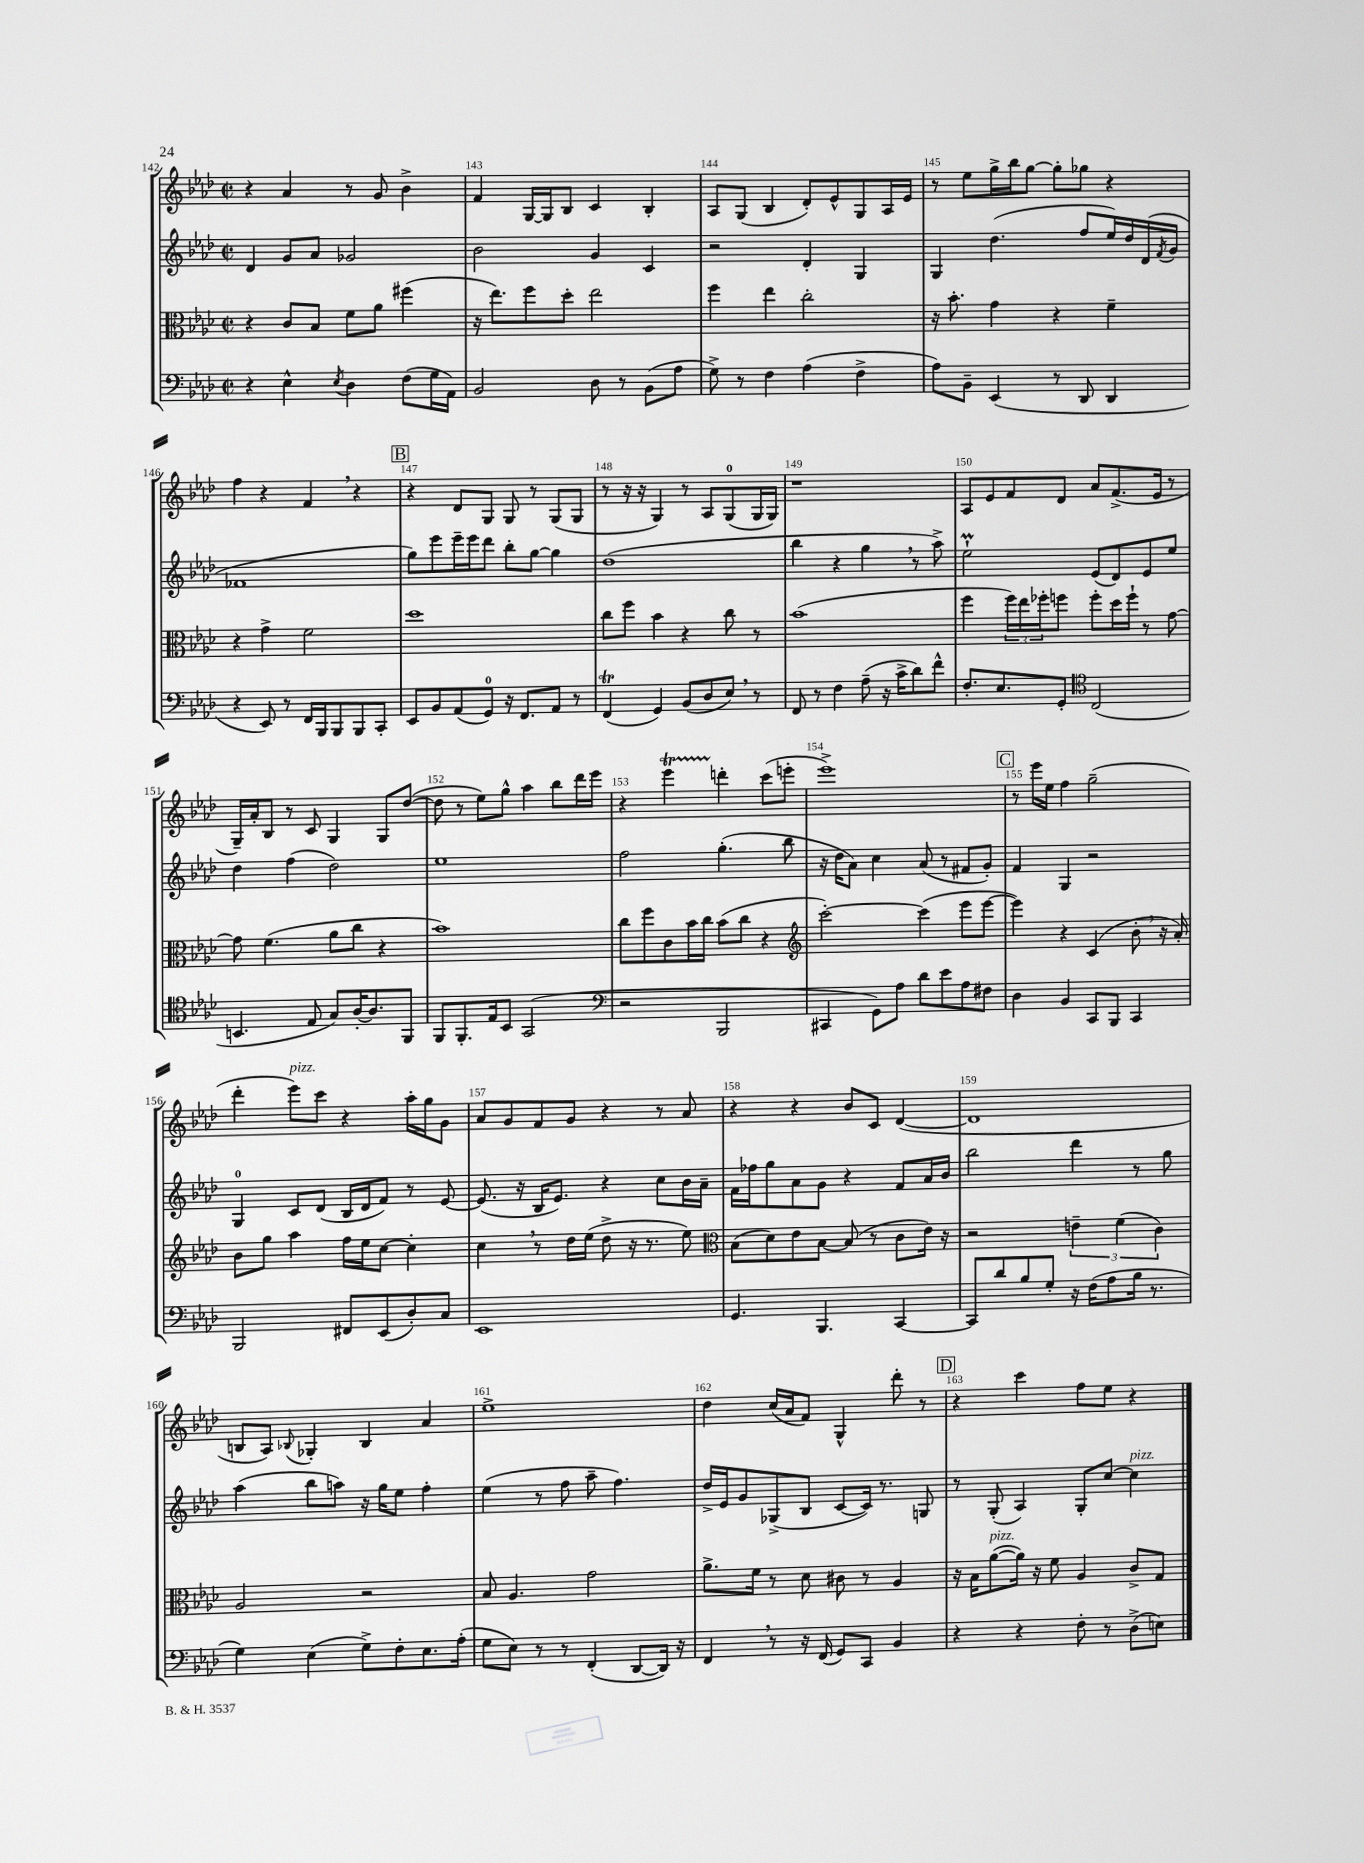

**kern	**kern	**kern	**kern
*staff4	*staff3	*staff2	*staff1
*clefF4	*clefC3	*clefG2	*clefG2
*k[b-e-a-d-]	*k[b-e-a-d-]	*k[b-e-a-d-]	*k[b-e-a-d-]
*M2/2	*M2/2	*M2/2	*M2/2
*met(c|)	*met(c|)	*met(c|)	*met(c|)
4r	4r	4d-	4r
4E-^^	8c	8g	4a-
.	8B-	8a-	.
8qE-	.	.	.
4D-	8f	2g-	8r
.	8a-	.	8g
(8F	(4ff#	.	4b-^
16G	.	.	.
16AA-)	.	.	.
=	=	=	=
2BB-	16r	2b-	4f
.	8.ee-)	.	.
.	8ff	.	[16G
.	.	.	16G]
.	8dd-'	.	8B-
8D-	2ee-	4g	4c
8r	.	.	.
(8BB-	.	4c	4B-'
8A-	.	.	.
=	=	=	=
8G^)	4ff	2r	8A-
8r	.	.	(8G
4F	4ee-	.	4B-
(4A-	2cc'	4d-'	8d-')
.	.	.	8e-^^
4F^	.	4G	8G
.	.	.	16A-
.	.	.	16e-
=	=	=	=
8A-)	16r	4G	8r
.	8.b-'	.	.
8BB-~	.	.	8ee-
(4EE-	4g	(4.dd-	16gg^
.	.	.	16bb-
.	.	.	[8gg
8r	4r	.	8gg']
8DD-	.	8ff	8gg-
4DD-	4f~	16ee-)	4r
.	.	16dd-	.
.	.	(16d-	.
.	.	8qf	.
.	.	16g	.
=	=	=	=
4r	4r	1f-	4ff
8EE-)	4g^	.	4r
8r	.	.	.
16FF	2f	.	4f
16BBB-	.	.	.
8BBB-	.	.	.
8BBB-	.	.	4r
8CC'	.	.	.
=	=	=	=
8EE-	1dd-	8gg)	4r
8BB-	.	8eee-	.
(8AA-	.	16eee-~	8d-
.	.	16eee-	.
8GG)	.	8ddd-	8G
16r	.	8bb-'	8G
8.FF	.	.	.
.	.	[8gg	8r
8AA-	.	4gg]	(8G
8r	.	.	8G
=	=	=	=
(4FF	8cc	(1dd-	8r
.	8ff	.	16r
.	.	.	16r
4GG)	4b-	.	4G)
(8BB-	4r	.	8r
8D-	.	.	8A-
8E-)	8cc	.	(8G
8r	8r	.	16G
.	.	.	16G)
=	=	=	=
8FF	(1b-	4bb-	1r
8r	.	.	.
4F	.	4r	.
(8A-~	.	4gg	.
16r	.	.	.
16c^	.	.	.
8d-)	.	8r	.
8f^^	.	8aa-^)	.
=	=	=	=
8.F'	4ff	2ee-`	8A-
.	.	.	8e-
8.E-	.	.	.
.	24ff)	.	8f
.	24ee-	.	.
.	24ff-'	.	.
8GG'	8ff	.	8d-
*clefC4	*	*	*
(2C	8ff'	(8e-	8a-
.	16dd-	8d-)	(8.f^
.	16ff`	.	.
.	8r	8e-	.
.	.	.	16e-
.	[8g	8ee-	8r
=	=	=	=
4.BB	8g]	4dd-	16G~)
.	.	.	16a-'
.	(4.f	.	8B-
.	.	(4ff	8r
8E-	.	.	8c
8G)	8a-	2dd-)	4G
[16A-'	8cc	.	.
8.A-]	.	.	.
.	4r	.	8G
8FF	.	.	([8dd-
=	=	=	=
8FF	1b-)	1ee-	8dd-]
8.FF'	.	.	8r
.	.	.	8ee-)
16E-	.	.	.
8BB-	.	.	8gg^^
(2GG	.	.	4aa-
.	.	.	8bb-
.	.	.	16ddd-
.	.	.	16eee-
=	=	=	=
*clefF4	*	*	*
2r	8cc	2ff	4r
.	8ff	.	.
.	8c	.	4eee-
.	16b-	.	.
.	16cc	.	.
2BBB-	(8b-	(4.gg'	4ddd'
.	8cc	.	.
.	4r	.	(8ccc
.	.	8bb-	8eee'
=	=	=	=
*	*clefG2	*	*
4CC#	[2ccc')	16r	1eee-^)
.	.	16dd-	.
.	.	8a-)	.
8GG)	.	4cc	.
8A-	.	.	.
8d-	(4ccc]	(8a-	.
8e-	.	8r	.
8A-	8eee-	8f#	.
8F#	[8eee-	8g')	.
=	=	=	=
4D-	4eee-])	4f	8r
.	.	.	16eee-
.	.	.	16ee-
4BB-	4r	4G	4ff
8CC	(4c	2r	(2gg~
8BBB-	.	.	.
4CC	8b-'	.	.
.	16r	.	.
.	16a-')	.	.
=	=	=	=
2BBB-	8b-	4G	4ddd-'
.	8gg	.	.
.	4aa-	8c	8eee-)
.	.	(8d-	8ccc
8FF#	16ff	16B-	4r
.	16ee-	16d-	.
(8EE-	[8cc	8f)	.
8D-')	4cc']	8r	16aa-'
.	.	.	16gg
8C	.	[8e-	8g
=	=	=	=
1EE-	4cc	(8.e-]	8a-
.	.	.	8g
.	.	16r	.
.	8r	16B-	8f
.	.	8.e-)	.
.	16dd-	.	8g
.	(16ee-	.	.
.	8dd-^	4r	4r
.	16r	.	.
.	8.r	.	.
.	.	8cc	8r
.	8ee-)	16b-	8a-
.	.	16a-~	.
=	=	=	=
*	*clefC3	*	*
4.GG	(8B-	16f	4r
.	.	16ff-	.
.	8d-)	8gg	.
.	8e-	8a-	4r
4.BBB-	[8B-	8g	.
.	(8B-]	4r	8b-
.	8r	.	8c
[4CC	8c	8f	([4d-
.	16e-)	16a-	.
.	16r	16b-	.
=	=	=	=
8CC]	2r	2bb-	1d-]
8d-	.	.	.
8B-	.	.	.
8G'	.	.	.
16r	6e~	4ddd-	.
(16F	.	.	.
8A-	.	.	.
.	(6f	.	.
16B-	.	8r	.
8.r	.	.	.
.	6c)	.	.
.	.	8gg	.
=	=	=	=
4G)	2A-	(4aa-	8B
.	.	.	8A-)
.	.	.	8qqB-
(4E-	.	8bb-	4G-'
.	.	8aa)	.
8G^)	2r	16r	4B-
.	.	16gg	.
8F'	.	8ee-	.
8.E-	.	4ff'	4a-
(16A-'	.	.	.
=	=	=	=
8G	8B-	(4ee-	1ee-^
8E-)	4.A-	.	.
8r	.	8r	.
8r	.	8ff	.
(4FF'	2g	8aa-~	.
.	.	4.ff)	.
[8DD-	.	.	.
16DD-])	.	.	.
16r	.	.	.
=	=	=	=
4FF	8.a-^	16dd-^	4dd-
.	.	16e-	.
.	.	8g	.
.	16f	.	.
8r	8r	(8G-^	(16cc
.	.	.	16a-
16r	8d-	8B-	8f)
(16FF	.	.	.
8GG)	8c#	[8c	4G^^
8CC	8r	16c])	.
.	.	8.r	.
4BB-	4A-	.	8ddd-'
.	.	8G	8r
=	=	=	=
4r	16r	8r	4r
.	16B-	.	.
.	([8a-	(8G'	.
4r	16a-])	4A-)	4ccc
.	16r	.	.
.	8f	.	.
8F'	4A-	8G'	8ff
8r	.	[8cc	8ee-
(8D-^	8c^	4cc]	4r
8E)	8G	.	.
==	==	==	==
*-	*-	*-	*-
